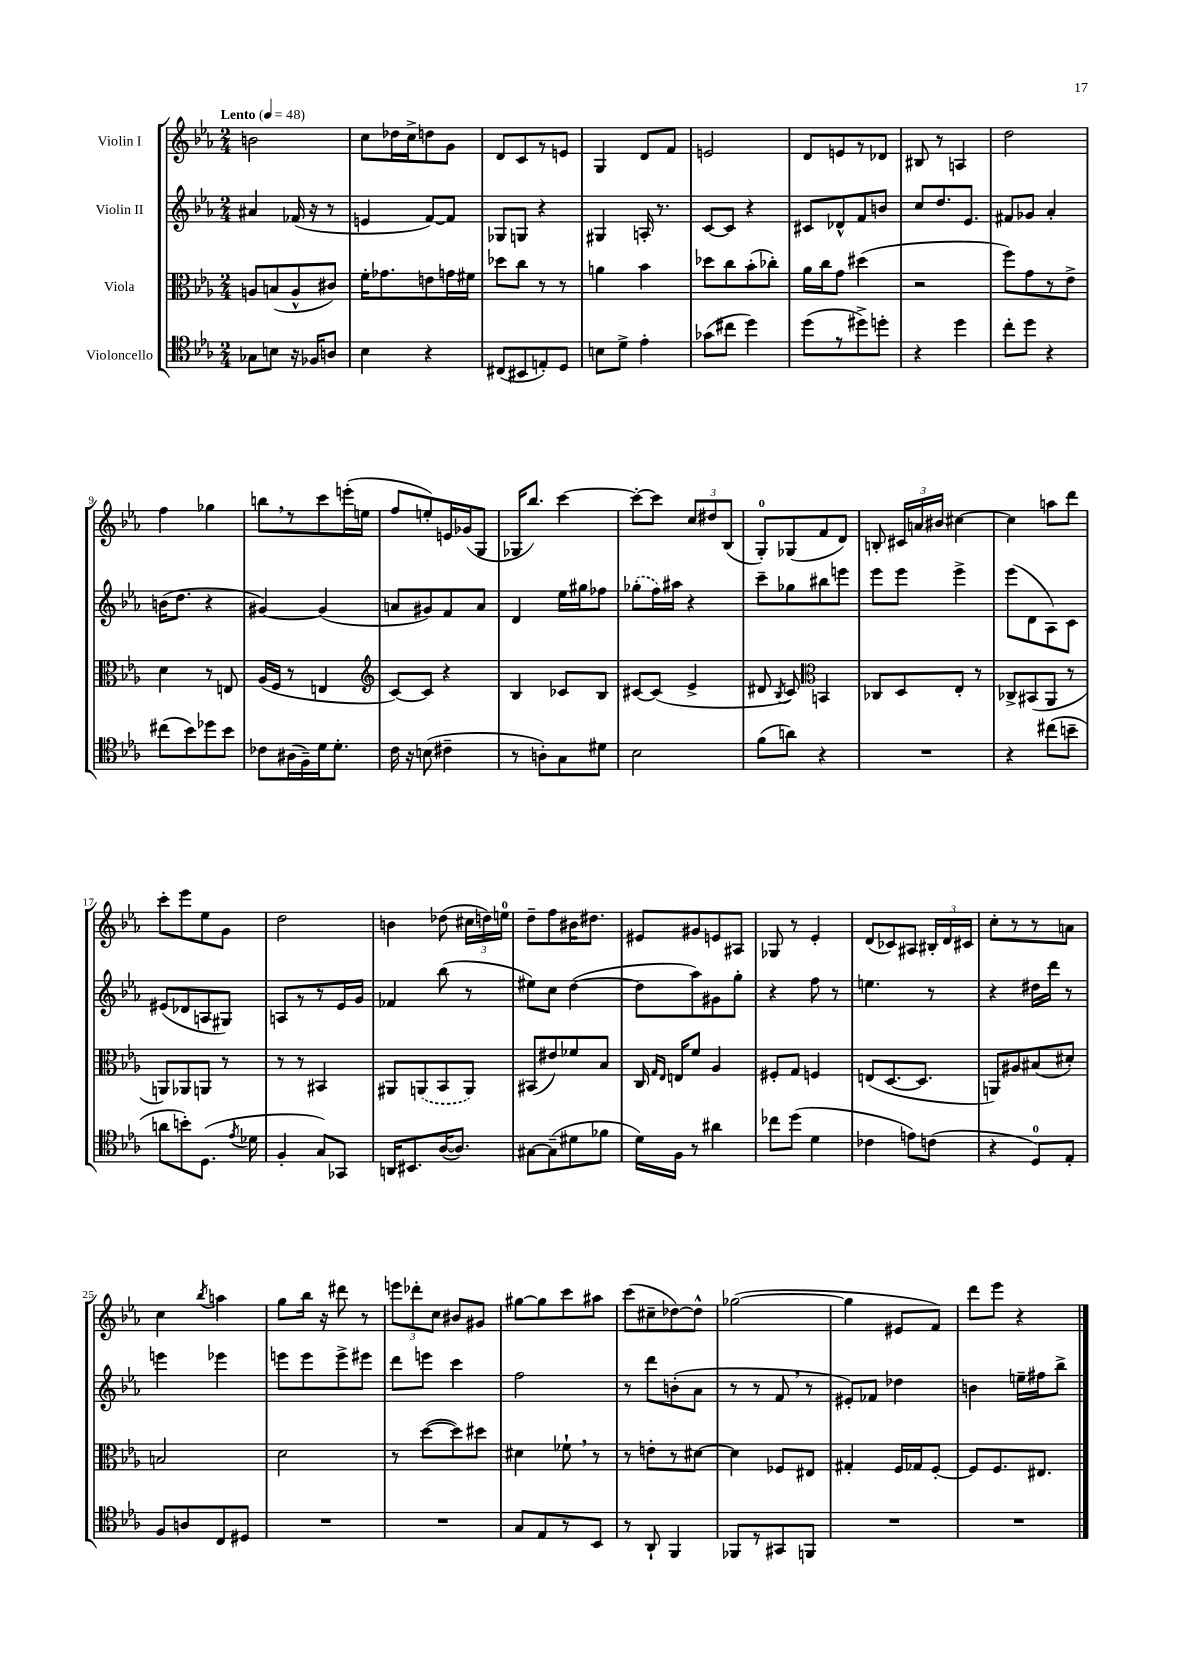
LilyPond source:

<<
\new StaffGroup <<
\new Staff = "s0" \with { instrumentName = "Violin I" } {
    \clef treble \key ees \major \numericTimeSignature \time 2/4 \tempo "Lento" 4 = 48
    \autoBeamOff b'2 |
    c''8[ des''16 c''16-> d''8 g'8] |
    d'8[ c'8 r8 e'8] |
    g4 d'8[ f'8] |
    e'2 |
    d'8[ e'8 r8 des'8] |
    bis8 r8 a4 |
    d''2 |
    f''4 ges''4 |
    b''8[ \breathe r8 c'''8 e'''16-.( e''16] |
    f''8[ e''8-.) e'16 ges'16( g8] |
    ges16[ bes''8.]) c'''4~ |
    c'''8[~-. c'''8] \tuplet 3/2 { c''8[ dis''8 bes8]( } |
    g8[-0-.) ges8( f'8 d'8]) |
    b8-. \tuplet 3/2 { cis'16[ a'16 bis'16] } cis''4~ |
    cis''4 a''8[ d'''8] |
    c'''8[-. ees'''8 ees''8 g'8] |
    d''2 |
    b'4 des''8( \tuplet 3/2 { cis''16[ d''16) e''16]-0 } |
    d''8[-- f''8 bis'16 dis''8.] |
    eis'8[ gis'8 e'8 ais8] |
    ges8 r8 ees'4-. |
    d'8[( ces'8) ais8] \tuplet 3/2 { bis16[-. d'16 cis'16] } |
    c''8[-. r8 r8 a'8] |
    c''4 \acciaccatura { bes''8 } a''4 |
    g''8[ bes''16] r16 dis'''8 r8 |
    \tuplet 3/2 { e'''8[ des'''8-. c''8] } bis'8[ gis'8] |
    gis''8[~ gis''8 c'''8 ais''8] |
    c'''8[( cis''8-- des''8~) des''8]-^ |
    ges''2~( |
    ges''4 eis'8[ f'8]) |
    d'''8[ ees'''8] r4 \bar "|." |
}
\new Staff = "s1" \with { instrumentName = "Violin II" } {
    \clef treble \key ees \major \numericTimeSignature \time 2/4
    \autoBeamOff ais'4 fes'16( r16 r8 |
    e'4 f'8[~) f'8] |
    ges8[ g8] r4 |
    gis4 a16-. r8. |
    c'8[~ c'8] r4 |
    cis'8[ des'8-^ f'8 b'8] |
    c''8[ d''8. ees'8.] |
    fis'8[ ges'8] aes'4-. |
    b'16[( d''8.] r4 |
    gis'4~) gis'4( |
    a'8[ gis'8) f'8 a'8] |
    d'4 ees''16[ gis''16 fes''8] |
    \once \slurDashed ges''8[-.( f''16) ais''16] r4 |
    c'''8[-- ges''8 bis''8 e'''8] |
    ees'''8[ ees'''8] ees'''4-> |
    ees'''8[( d'8 aes8) c'8] |
    eis'8[( des'8 a8 gis8]) |
    a8[ r8 r8 ees'16 g'16] |
    fes'4 bes''8( r8 |
    eis''8[) c''8] d''4~( |
    d''8[ aes''8) gis'8 g''8]-. |
    r4 f''8 r8 |
    e''4. r8 |
    r4 dis''16[ d'''16] r8 |
    e'''4 ees'''4 |
    e'''8[ e'''8 e'''8-> eis'''8] |
    d'''8[ e'''8] c'''4 |
    f''2 |
    r8 d'''8[ b'8-.( aes'8] |
    r8 r8 f'8 \breathe r8 |
    eis'8[-.) fes'8] des''4 |
    b'4 e''16[-- fis''16 bes''8]-> \bar "|." |
}
\new Staff = "s2" \with { instrumentName = "Viola" } {
    \clef alto \key ees \major \numericTimeSignature \time 2/4
    \autoBeamOff a8[ b8( a8-^ cis'8]) |
    f'16[-. ges'8. e'8 g'16 fis'16] |
    des''8[ c''8] r8 r8 |
    a'4 bes'4 |
    des''8[ c''8 bes'8-.( ces''8]-.) |
    aes'16[ c''16 g'8] dis''4( |
    r2 |
    f''8[) g'8 r8 ees'8]-> |
    d'4 r8 e8 |
    aes16[( f16] r8 e4 |
    \clef treble c'8[~) c'8] r4 |
    bes4 ces'8[ bes8] |
    cis'8[~ cis'8]( ees'4-> |
    dis'8 \acciaccatura { bes8 } c'8) \clef alto b,4 |
    ces8[ d8 ees8]-. r8 |
    ces8[-> bis,8( aes,8] r8 |
    a,8[) aes,8 a,8] r8 |
    r8 r8 bis,4 |
    ais,8[ \once \slurDashed a,8( bes,8 a,8]) |
    bis,8[( eis'8) fes'8 bes8] |
    c16 \grace { g16[ ees16] } e16[ f'8] aes4 |
    fis8[-. g8] f4 |
    e8[( d8.~ d8.] |
    a,8[) ais8 bis8( dis'8]-.) |
    b2 |
    d'2 |
    r8 d''8[~( d''8) dis''8] |
    dis'4 fes'8-! \breathe r8 |
    r8 e'8[-. r8 dis'8]~ |
    dis'4 fes8[ eis8] |
    gis4-. f16[ ges16 f8]~-. |
    f8[ f8. eis8.] \bar "|." |
}
\new Staff = "s3" \with { instrumentName = "Violoncello" } {
    \clef tenor \key ees \major \numericTimeSignature \time 2/4
    \autoBeamOff ges8[ b8] r16 fes16[ a8] |
    bes4 r4 |
    cis8[( bis,8 e8-.) d8] |
    b8[ d'8]-> ees'4-. |
    ges'8[( cis''8] d''4) |
    d''8[( r8 dis''8->) d''8]-. |
    r4 d''4 |
    c''8[-. d''8] r4 |
    cis''8[( bes'8) des''8 bes'8] |
    ces'8[ ais16( f16--) d'16 d'8.]-. |
    c'16 r16 b8( cis'4-- |
    r8 a8[-.) g8 dis'8] |
    bes2 |
    f'8[( a'8]) r4 |
    R2 |
    r4 cis''8[( b'8]-- |
    a'8[ b'8-.) d8.]( \acciaccatura { ees'8 } des'16 |
    f4-. g8[) ges,8] |
    a,16[ bis,8. aes16~( aes8.]) |
    gis8[~ gis8--( dis'8 fes'8] |
    d'16[) f16] r8 ais'4 |
    ces''8[ d''8]( d'4 |
    ces'4 e'8[) c'8]( |
    r4 d8[-0) ees8]-. |
    f8[ a8 c8 dis8] |
    R2 |
    R2 |
    g8[ ees8 r8 bes,8] |
    r8 aes,8-! f,4 |
    fes,8[ r8 gis,8 f,8] |
    R2 |
    R2 \bar "|." |
}
>>
>>
